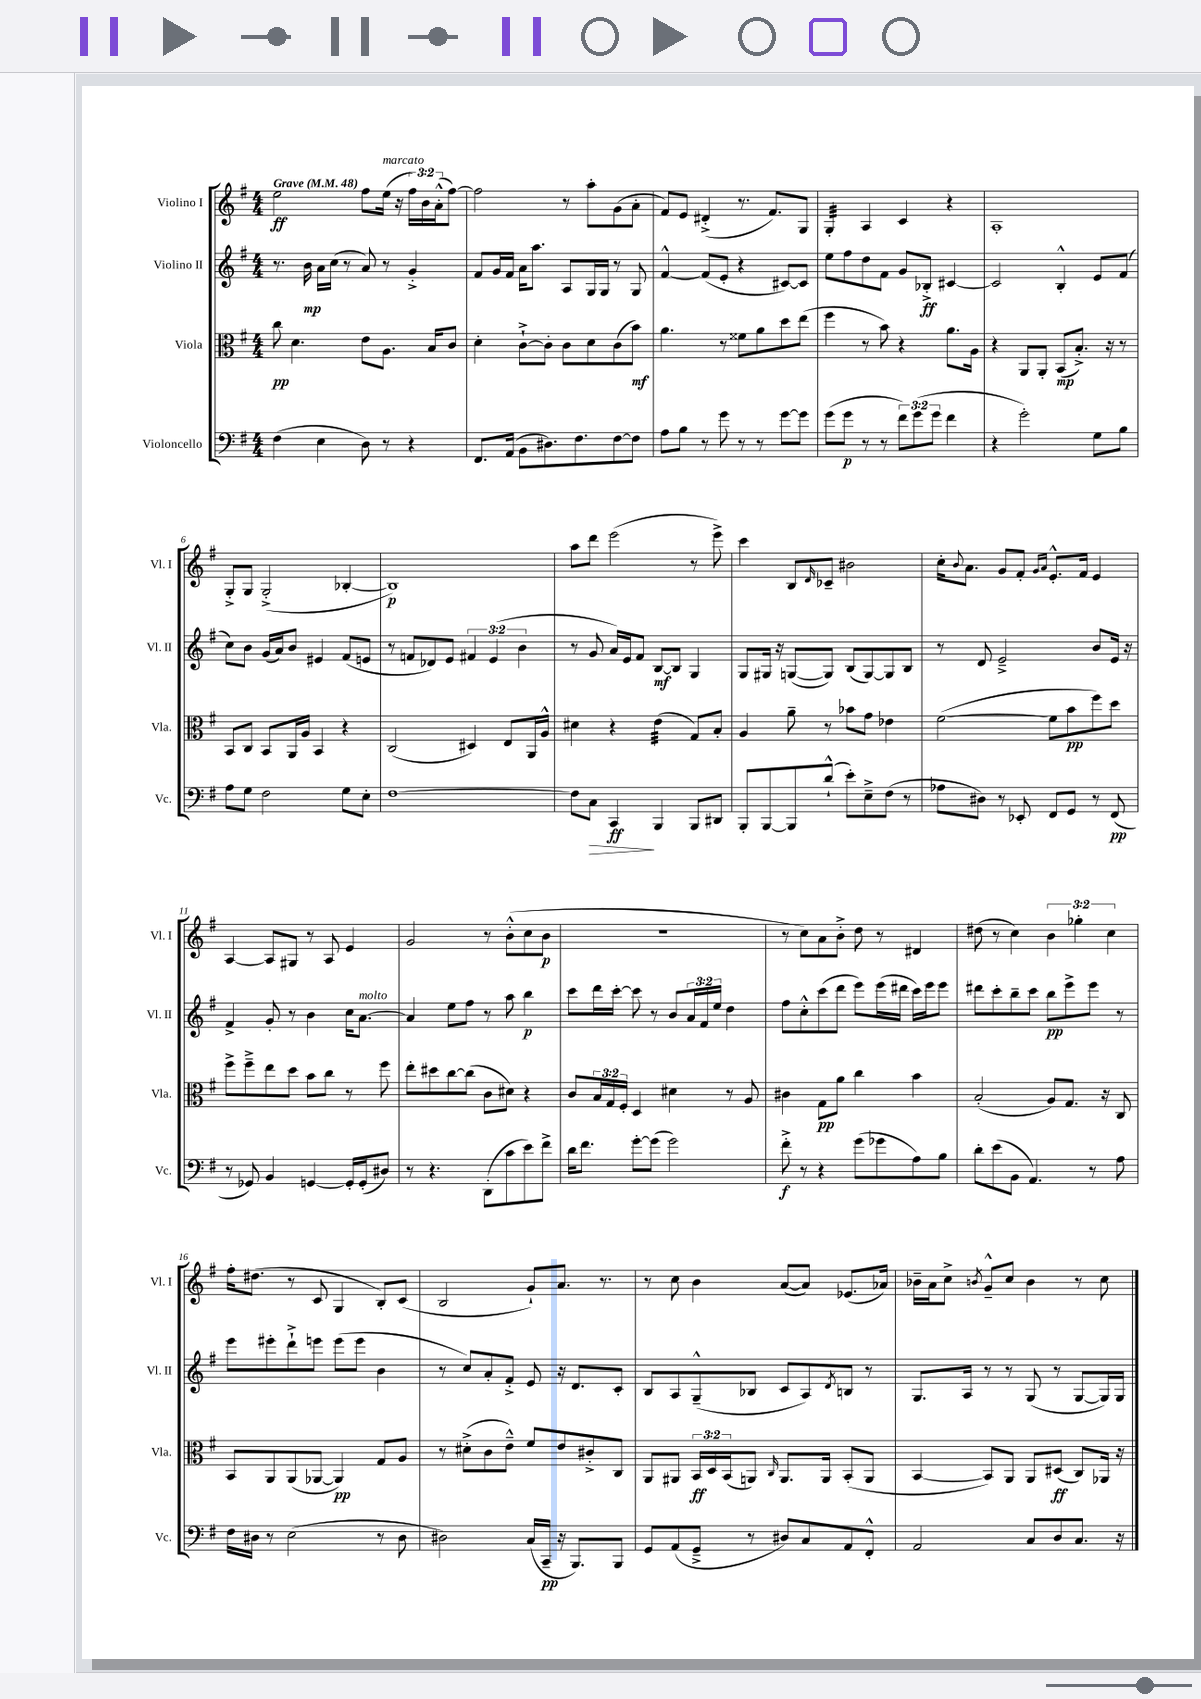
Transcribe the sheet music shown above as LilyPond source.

<<
\new StaffGroup <<
\new Staff = "s0" \with { instrumentName = "Violino I" shortInstrumentName = "Vl. I" } {
    \clef treble \key g \major \numericTimeSignature \time 4/4 \override Staff.TupletNumber.text = #tuplet-number::calc-fraction-text \tempo "Grave" 4 = 48
    e''2\ff fis''8 e''16^\markup { \italic "marcato" }( r16 \tuplet 3/2 { fis''16) b'16 a'16-.-^( } fis''8~) |
    fis''2 r8 a''8-. g'8( a'8-. |
    fis'8) e'8 dis'4-.->( r8. fis'8.) g8 |
    g4:32-. a4 c'4 r4 |
    a1-. |
    g8-.-> g8 g2-.->( bes4~-. |
    bes1\p) |
    a''8 d'''8 e'''2( r8 e'''8->) |
    c'''4 b8 \grace { d'16 } ces'8-- bis'2 |
    c''16-. \appoggiatura { b'8 } a'8. g'8 fis'8-. \grace { g'16 a'16 } e'8.-.-^ fis'16 e'4 |
    a4~ a8 gis8 r8 a8 e'4 |
    g'2 r8 b'8-.-^( c''8 b'8\p |
    R1 |
    r8 c''8) a'8 b'8-.-> d''8 r8 dis'4 |
    dis''8( r8 c''4) \tuplet 3/2 { b'4 ges''4-. c''4 } |
    fis''16-. dis''8.( r8 c'8 g4 b8-.) c'8( |
    b2 g'8-!) a'8. r8. |
    r8 c''8 b'4 a'8~( a'8) ees'8.( aes'16) |
    bes'16-- a'16 c''8-> \acciaccatura { b'8 } g'8---^ c''8 b'4 r8 c''8 \bar "|." |
}
\new Staff = "s1" \with { instrumentName = "Violino II" shortInstrumentName = "Vl. II" } {
    \clef treble \key g \major \numericTimeSignature \time 4/4 \override Staff.TupletNumber.text = #tuplet-number::calc-fraction-text
    r8. b'16\mp a'16 c''16( r8 a'8) r8 g'4-.-> |
    fis'8 g'16 fis'16 a'16 a''8. a8 g16 g16 r8 g8 |
    fis'4~-^ fis'8( e'8-. r4 cis'8~) cis'8 |
    e''8 fis''8 d''8 fis'8 g'8 bes8-.->\ff cis'4~ |
    cis'2 b4-.-^ e'8 fis'8( |
    c''8) b'8 g'16( a'16) b'8 eis'4 fis'8( e'8 |
    r8 f'8 des'8) e'8 \tuplet 3/2 { fis'4 e'4( b'4 } |
    r8 g'8 a'16) e'16 fis'8 b8~\mf b8 g4 |
    g8 gis16 r16 g8~( g8) b8( g8~) g8 b8 |
    r8 d'8 e'2---> b'8 e'16 r16 |
    fis'4-> g'8-. r8 b'4 c''16 a'8.~^\markup { \italic "molto" } |
    a'4 e''8 fis''8 r8 a''8 b''4\p |
    c'''8 d'''16 c'''16~-. c'''8 r8 b'8 \tuplet 3/2 { a'16 fis'16 e''16 } d''4 |
    fis''8 c''8-.-^ c'''8( d'''8 e'''8) e'''16( dis'''16 c'''16) e'''16 e'''8 |
    dis'''8 c'''8-. b''8-- c'''8 b''8\pp e'''8-> e'''8 r8 |
    e'''8 eis'''8-. d'''8-!-> e'''8 e'''8( e'''8 b'4 |
    r8 c''8) a'8-. fis'8-.-> e'8 r16 d'8. c'8-. |
    b8 a8 g8---^( bes8 c'8 a8) \acciaccatura { d'8 } b8 r8 |
    g8. a16 r8 r8 g8( r8 g8~ g16) g16 \bar "|." |
}
\new Staff = "s2" \with { instrumentName = "Viola" shortInstrumentName = "Vla." } {
    \clef alto \key g \major \numericTimeSignature \time 4/4 \override Staff.TupletNumber.text = #tuplet-number::calc-fraction-text
    c''8\pp d'4. e'8 a8. b16 c'8 |
    d'4-. c'8~-!-> c'8-. c'8 d'8 c'8( b'8\mf) |
    a'4. r8 fisis'8 a'8 d''8 e''8( |
    fis''4 r8 b'8) r4 a'8. a16 |
    r4 a,8 a,8-. b,8\mp( b8.-.->) r16 r8 |
    b,8 c8 b,8 a,16 a16 b,4 r4 |
    c2( dis4) e8 a,16 a16-^ |
    dis'4 r4 e'4:32( g8) b8-. |
    a4 a'8-- r8 bes'8 g'8 ees'4 |
    fis'2~( fis'8 b'8\pp fis''8) d''8 |
    fis''8-> fis''8---> e''8 d''8 b'8 c''8 r8 fis''8 |
    e''8-. dis''8 c''8~ c''8( c'8 dis'8) r4 |
    c'8 \tuplet 3/2 { b16 g16 fis16-. } d4 dis'4 r8 a8 |
    cis'4 g8\pp a'8 c''4 b'4 |
    b2-.( a8) g8. r16 c8 |
    b,8 a,8 a,8( aes,8~ aes,4\pp) g8 a8 |
    r8 dis'8-.->( c'8 e'8---^) fis'8 e'8 cis'8-.-> c8 |
    a,8 ais,8 \tuplet 3/2 { b,16\ff d16 b,16( } a,8) \grace { c16 } a,8. a,16 b,8-.( a,8 |
    b,4~ b,8) a,8 a,8 dis8\ff( c8) aes,16 r16 \bar "|." |
}
\new Staff = "s3" \with { instrumentName = "Violoncello" shortInstrumentName = "Vc." } {
    \clef bass \key g \major \numericTimeSignature \time 4/4 \override Staff.TupletNumber.text = #tuplet-number::calc-fraction-text
    fis4( e4 d8) r8 r4 |
    fis,8. a,16( b,8 dis8.) fis8. fis8~ fis8 |
    a8 b8 r8 g'8 r8 r8 g'8~ g'8 |
    g'8( g'8\p r8 r8 \tuplet 3/2 { fis'8) g'8( g'8 } fis'4 |
    r4 g'2-.) g8 b8 |
    a8 g8 fis2 g8 e8-. |
    fis1~ |
    fis8 c8\> c,4\ff\! b,,4 b,,8 dis,8 |
    b,,8-. b,,8~ b,,8 d'8-!-^( e'8-.) e8---> fis8( r8 |
    aes8 dis8) r8 ees,8-. fis,8 g,8 r8 fis,8\pp( |
    r8 ges,8) b,4 g,4~ g,16-. g,16-.( dis8) |
    r8 r4. d,8-.( c'8 e'8) fis'8-> |
    d'16 fis'8. g'8~-. g'8( g'2) |
    fis'8-.->\f r8 r4 g'8( ges'8 a8) b8 |
    d'8-. e'8( b,8 a,4.) r8 a8 |
    fis16 dis16 r8 e2( r8 dis8 |
    dis2) c16( c,16--\pp r16 b,,8.) b,,8 |
    g,8 a,8( g,8---> r8 dis8) c8 a,8 fis,8-.-^ |
    a,2 c8 d8 c8. r16 \bar "|." |
}
>>
>>
